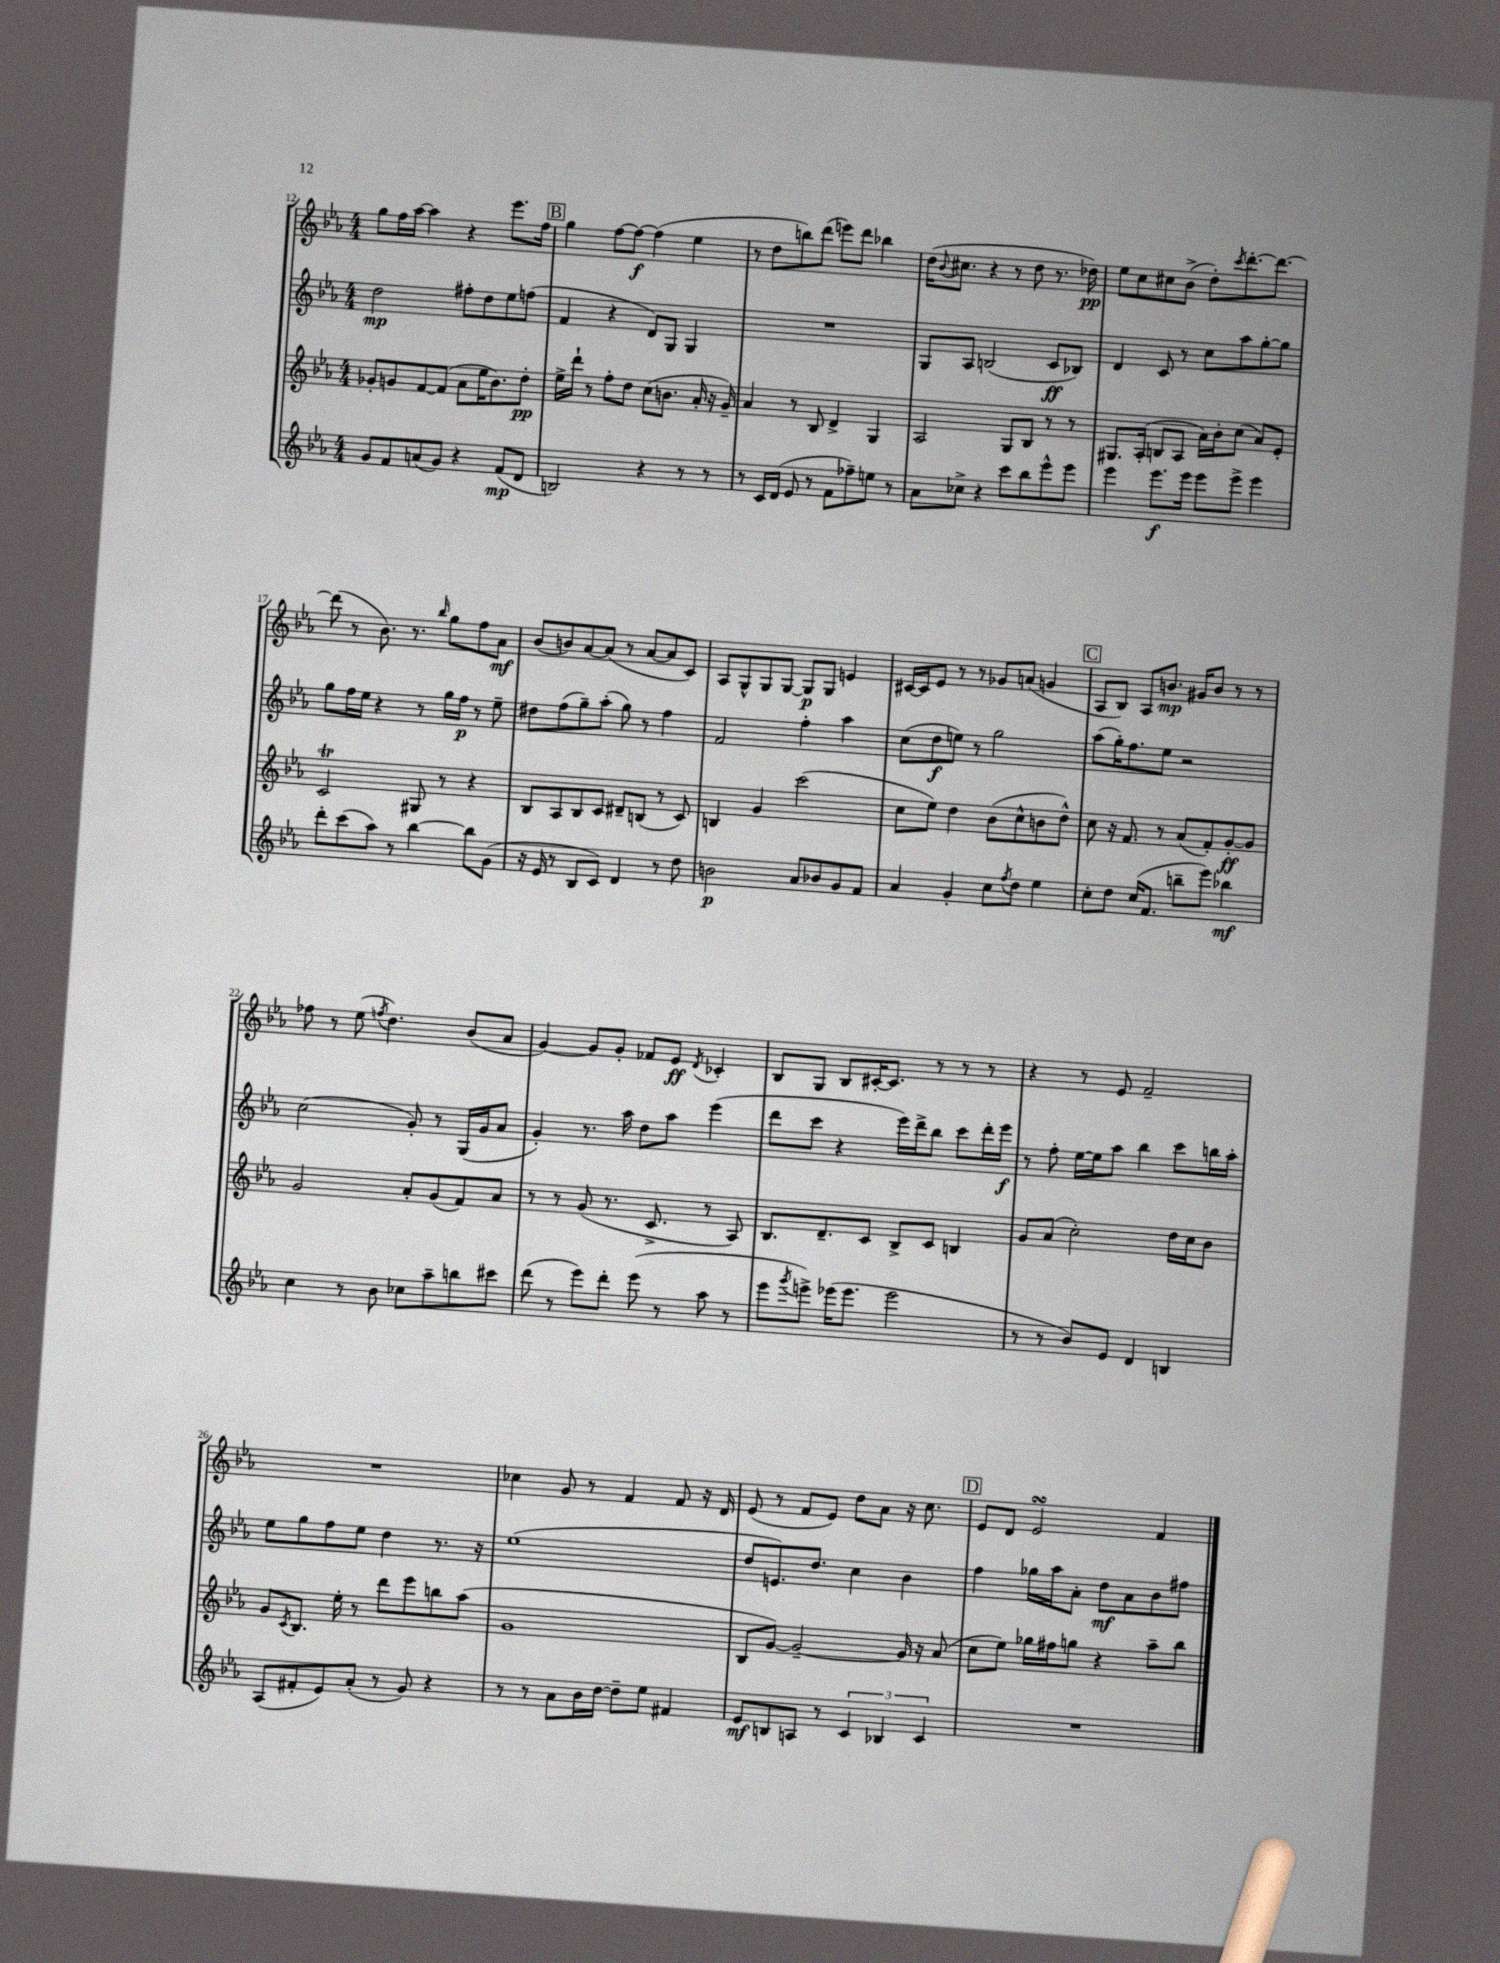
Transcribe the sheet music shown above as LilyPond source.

<<
\new StaffGroup <<
\new Staff = "s0" {
    \clef treble \key ees \major \numericTimeSignature \time 4/4
    g''8 f''16 aes''16~ aes''4 r4 ees'''8. f''16 |
    \mark \markup { \box "B" } g''4 f''8~ f''8~\f f''4( ees''4 |
    r8 d''8 b''8) d'''8( e'''8) d'''8 bes''4 |
    d''16( \appoggiatura { bes'8 } cis''8. r4 r8 d''8 r8. des''16\pp) |
    ees''8 c''8 cis''8 bes'8->( d''8-.) \acciaccatura { c'''8 } d'''8.~-. d'''8.~ |
    d'''8( r8 bes'8.) r8. \grace { bes''16 } g''8 f''8 aes'8\mf |
    bes'8( b'8) aes'8~ aes'8( r8 aes'8~ aes'8 c'8) |
    aes8 g8-^ g8 g8~ g8\p g8 e'4 |
    cis'16~ cis'16 ees'8 r8 r8 ges'8 a'8( g'4 |
    \mark \markup { \box "C" } aes8 bes8) aes8 b'8.\mp gis'16 b'8 r8 r8 |
    fes''8 r8 ees''8( \acciaccatura { f''8 } d''4.) bes'8( aes'8 |
    g'4~) g'8 g'8-. fes'8 ees'8\ff \acciaccatura { d'8 } ces'4-. |
    bes8 g8 bes8 cis'16~-. cis'8. r8 r8 r8 |
    r4 r8 ees'8 f'2-- |
    R1 |
    ces''4 g'8 r8 f'4 f'8 r16 d'16 |
    ees'8( r8 f'8 ees'8) d''8 aes'8 r16 c''8. |
    \mark \markup { \box "D" } ees'8 d'8 ees'2\turn f'4 \bar "|." |
}
\new Staff = "s1" {
    \clef treble \key ees \major \numericTimeSignature \time 4/4
    d''2\mp fis''8-. d''8 ees''8 f''8( |
    \mark \markup { \box "B" } f'4 r4 d'8) g8 g4 |
    R1 |
    g8 aes8 b2( c'8\ff bes8) |
    d'4 c'8 r8 c''8 aes''8 g''8~-. g''8 |
    g''8 f''16 ees''16 r4 r8 g''16 f''16\p r8 ees''8-- |
    dis''8 f''8( g''8--) aes''8-.( g''8) r8 f''4 |
    f'2 f''4-. aes''4 |
    c''8( d''8\f e''8) r8 g''2 |
    \mark \markup { \box "C" } aes''8( g''16-.) f''8. ees''8 r2 |
    c''2( g'8-.) r8 g16( g'16 aes'8 |
    g'4-.) r8. aes''16 d''8 aes''8 ees'''4( |
    d'''8 c'''8 r4 ees'''16) d'''16-> bes''8 c'''8 d'''16-. ees'''16\f |
    r8 f''8-. ees''16~ ees''16 aes''8 bes''4 c'''8 b''16 aes''16-. |
    ees''8 g''8 f''8 ees''8 d''4 r8. r16 |
    ees''1( |
    d''8 e'8.) d''8. c''4 bes'4 |
    \mark \markup { \box "D" } f''4 ges''16 aes''16 aes'8-. d''8\mf aes'8 bes'8 fis''8 \bar "|." |
}
\new Staff = "s2" {
    \clef treble \key ees \major \numericTimeSignature \time 4/4
    ges'8-. g'8 f'8~ f'8( aes'8 ees''16 bes'8.) d''8-.\pp |
    \mark \markup { \box "B" } ees''16-> d'''16-! r8 f''8-. d''8 c''8( b'8. aes'16-. r16 g'16--) |
    aes'4 r8 bes8 d'4-> g4 |
    aes2 g8 bes8 r8 r8 |
    gis8. aes16-.( b8 aes8 aes'16) bes'16-. c''8( aes'8) ees'8-. |
    c'2\trill gis8 r8 r4 |
    bes8 aes8 bes8 c'8 dis'8-- b8( r8 c'8) |
    b4 g'4 c'''2( |
    c''8 ees''8) d''4 bes'8( c''8-^ b'8 d''8-^) |
    \mark \markup { \box "C" } c''8 r16 f'8. r8 aes'8( f'8-.) g'8~-.\ff g'8 |
    g'2 aes'8-. g'8( f'8) aes'8 |
    r8 r8 g'8( r8. c'8.-> r8 aes8) |
    bes8. d'8.-- c'8 bes8-> c'8 b4 |
    g'8 aes'8( c''2-.) d''16 c''16 bes'8 |
    g'8 \acciaccatura { c'8 } bes8. ees''16-. r8 d'''8 ees'''8 b''8 aes''8( |
    g'1 |
    bes8 g'8~) g'2~-- g'16 r16 aes'8( |
    \mark \markup { \box "D" } c''8 ees''8) ges''16 fis''16 g''8 r4 aes''8-- bes''8 \bar "|." |
}
\new Staff = "s3" {
    \clef treble \key ees \major \numericTimeSignature \time 4/4
    g'8 f'8 a'8( g'8) r4 f'8\mp( d'8 |
    \mark \markup { \box "B" } b2) r4 r8 r8 |
    r8 c'16 d'16( ees'8 r8 f'8 fes''8--) e''8 r8 |
    aes'8 ces''8-> r4 c'''8 bes''8 ees'''8-^ ees'''8 |
    ees'''4 ees'''8.\f ees'''16 ees'''8 ees'''8-> ees'''4 |
    d'''8-. c'''8( aes''8) r8 bes''4~ bes''8 g'8( |
    r16 ees'16 r8 bes8 c'8) d'4 r8 d''8 |
    b'2\p aes'8 bes'8 g'8 f'8 |
    aes'4 g'4-. c''8 \acciaccatura { f''8 } d''8 ees''4 |
    \mark \markup { \box "C" } c''8-. d''8 c''16( f'8. b''8-- ees'''8) bes''4\mf |
    c''4 r8 bes'8 ces''8 aes''8-- b''8 cis'''8 |
    d'''8( r8 ees'''8) d'''8-. ees'''8( r8 aes''8 r8 |
    ees'''8 \acciaccatura { g'''8 } e'''8->) ees'''16( ees'''8. ees'''2 |
    r8 r8 bes'8) ees'8 d'4 b4 |
    aes8( fis'8-. ees'8) aes'8-.( r8 g'8) r4 |
    r8 r8 aes'8 bes'16 d''16~ d''8-- ees''8 fis'4 |
    ees'8\mf b8 a8 r8 \tuplet 3/2 { c'4 bes4 c'4 } |
    \mark \markup { \box "D" } R1 \bar "|." |
}
>>
>>
\layout { \context { \Score currentBarNumber = #12 } }
